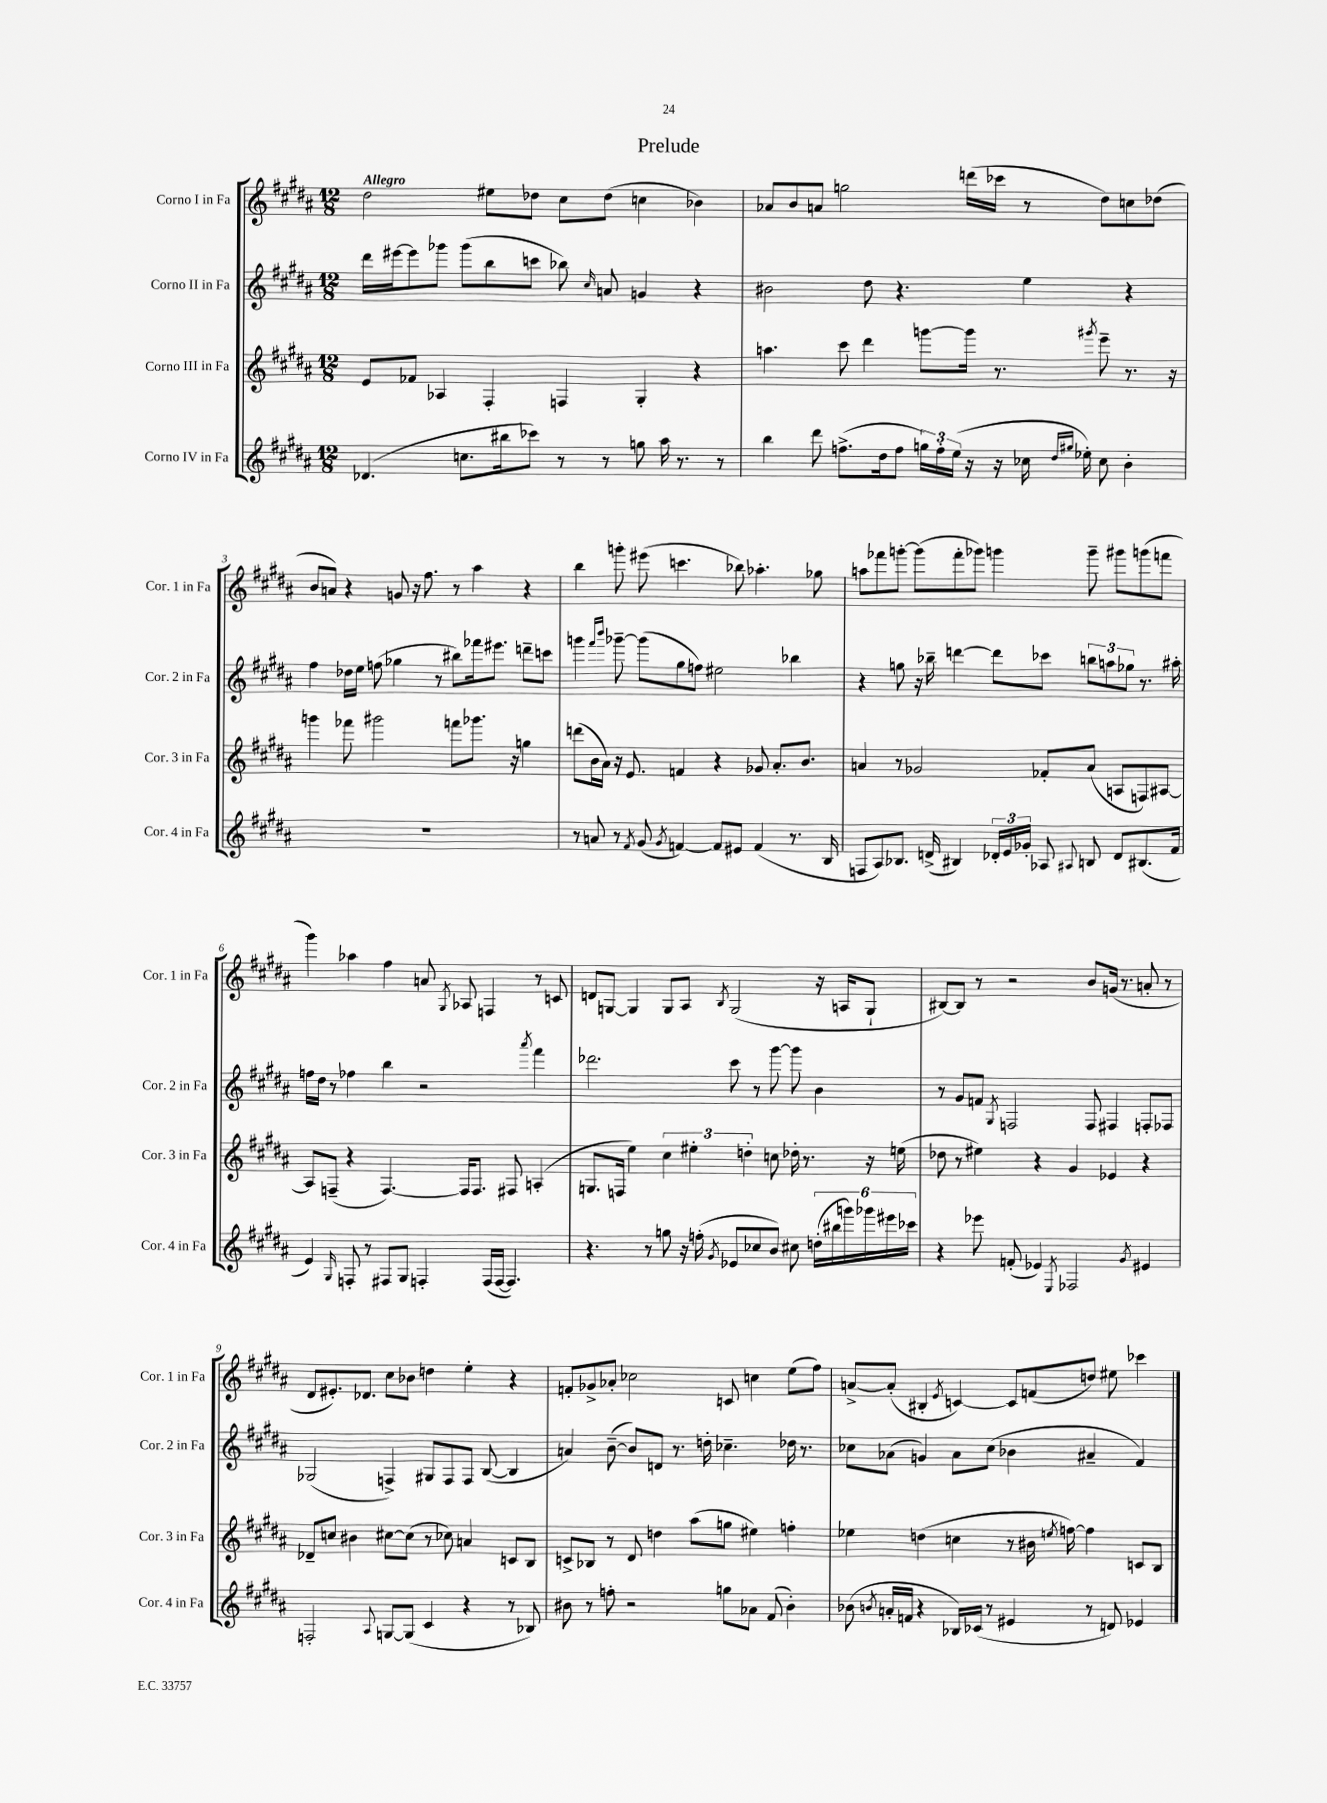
\header { title = "Prelude" }
<<
\new StaffGroup <<
\new Staff = "s0" \with { instrumentName = "Corno I in Fa" shortInstrumentName = "Cor. 1 in Fa" } {
    \clef treble \key b \major \numericTimeSignature \time 12/8 \tempo "Allegro"
    \autoBeamOff dis''2 eis''8[ des''8] cis''8[ des''8]( c''4 bes'4) |
    aes'8[ b'8 a'8] g''2 d'''16[( ces'''16] r8 dis''8[) c''8 des''8]( |
    b'8[ a'8]) r4 g'8 r16 fis''8. r8 ais''4 r4 |
    b''4 g'''8-. eis'''8( c'''4. bes''8) aes''4.-. ges''8 |
    a''8[ fes'''8 g'''8]~-. g'''8[( fes'''8-. ges'''8]) g'''4 g'''8-- gis'''8[ g'''8( f'''8] |
    gis'''4) aes''4 fis''4 a'8 \acciaccatura { gis8 } aes8 f4 r8 c'8 |
    d'8[ g8]~ g4 g8[ ais8] \acciaccatura { b8 } g2( r16 a16[ g8]-! |
    bis8[~) bis8] r8 r2 b'8[ g'16]( r8. a'8-. r8 |
    dis'8[ eis'8.-.) des'8.] cis''8[ bes'8] d''4 e''4-. r4 |
    f'8[-. ges'8-> aes'8]-. ces''2 c'8 c''4 e''8[( fis''8]) |
    a'8[~-> a'8]-.( bis4-. \acciaccatura { e'8 } c'4~) c'8[ f'8( d''8]) eis''8 ces'''4 \bar "|." |
}
\new Staff = "s1" \with { instrumentName = "Corno II in Fa" shortInstrumentName = "Cor. 2 in Fa" } {
    \clef treble \key b \major \numericTimeSignature \time 12/8
    \autoBeamOff dis'''16[ eis'''16~ eis'''8 ges'''8] ges'''8[( b''8 c'''8] bes''8) \grace { cis''16 } a'8 g'4 r4 |
    bis'2 dis''8 r4. e''4 r4 |
    fis''4 des''16[ e''16] f''8( ges''4 r8 bis''8[) fes'''16 eis'''8.] d'''8[-- c'''8] |
    g'''4 \grace { fis'''16[ b'''16] } ges'''8~-- ges'''8[( gis''8 f''8]) eis''2 bes''4 |
    r4 g''8 r16 bes''16-- d'''4~ d'''8[ ces'''8] \tuplet 3/2 { b''8[ a''8 ges''8] } r8. ais''16-. |
    f''16[ dis''16] r8 fes''4 b''4 r2 \acciaccatura { ais'''8 } fis'''4 |
    des'''2. cis'''8 r8 gis'''8~ gis'''8 b'4 |
    r8 gis'8[ f'8] \acciaccatura { gis8 } f2 f8 fis4 f8[-. fes8] |
    ges2( f4->) gis8[ f8 f8] b8~( b4 |
    a'4) b'8~--( b'8[) d'8] r8. d''16-. ces''4.-- des''16 r8. |
    ces''8[ aes'8]( g'4) aes'8[ ces''8]( bes'4 ais'4-- fis'4) \bar "|." |
}
\new Staff = "s2" \with { instrumentName = "Corno III in Fa" shortInstrumentName = "Cor. 3 in Fa" } {
    \clef treble \key b \major \numericTimeSignature \time 12/8
    \autoBeamOff e'8[ fes'8] aes4 fis4-. f4 gis4-. r4 |
    a''4. cis'''8 dis'''4 g'''8[~ g'''16] r8. \acciaccatura { gis'''8 } e'''8-- r8. r16 |
    g'''4 fes'''8 gis'''2 f'''8[ ges'''8.] r16 g''4 |
    d'''8[( b'16 ais'16]) r16 e'8. f'4 r4 ges'8 ais'8.[-. b'8.] |
    a'4 r8 ges'2 fes'8[-. a'8]( a8[ f8) ais8]~ |
    ais8[ f8]--( r4 f4.~) f16[ f8.] fis8 a4-.( |
    g8.[ f16] e''4) \tuplet 3/2 { cis''4 eis''4-. d''4-. } c''8 des''16-. r8. r16 e''16( |
    des''8 r8 eis''4) r4 gis'4 ees'4 r4 |
    des'8[-- c''8] bis'4 cis''8[~ cis''8]( r8 ces''8) a'4 c'8[ b8] |
    c'8[-> bes8] r8 dis'8 d''4 ais''8[( g''8] eis''4) f''4-. |
    ees''4 d''4( c''4 r8 bis'16 \acciaccatura { e''8 } f''16~) f''4 c'8[ b8] \bar "|." |
}
\new Staff = "s3" \with { instrumentName = "Corno IV in Fa" shortInstrumentName = "Cor. 4 in Fa" } {
    \clef treble \key b \major \numericTimeSignature \time 12/8
    \autoBeamOff des'4.( c''8.[ bis''16 ces'''8]) r8 r8 g''8 ais''16 r8. r8 |
    b''4 dis'''8 f''8.[->( dis''16 f''8] \tuplet 3/2 { g''16[) f''16-. e''16]( } r16 r16 ces''16 \grace { dis''16[ gis''16] } ees''16-.) ces''8 b'4-. |
    R1. |
    r8 a'8 r8 \acciaccatura { fis'8 } gis'8( \acciaccatura { gis'8 } f'4~) f'8[ eis'8] f'4( r8. b16 |
    f8[ ais8) bes8.] d'16->( bis4) \tuplet 3/2 { des'16[-. e'16 ges'16]-. } aes8 \appoggiatura { ais8 } b8 des'8[ bis8.( fis'16] |
    e'4) \grace { gis16 } f8-. r8 fis8[ gis8] f4-. f16[( f16]~ f4.) |
    r4. r8 g''8 r16 f''16-.( \acciaccatura { gis'8 } ees'8[ ces''8 b'8]) cis''8 \tuplet 6/4 { d''16[-.( bis''16 g'''16) ges'''16 eis'''16 ces'''16] } |
    r4 ees'''8 f'8-.( ees'4) \acciaccatura { e8 } fes2 \acciaccatura { gis'8 } eis'4 |
    f2-. \appoggiatura { ais8 } g8[~ g8]( cis'4 r4 r8 bes8) |
    bis'8 r8 f''8-. r2 g''8[ aes'8] fis'8( bis'4-.) |
    bes'8( \acciaccatura { b'8 } a'16[-. f'16] r4 bes16[) ces'16]( r8 eis'4 r8 d'8) ees'4 \bar "|." |
}
>>
>>
